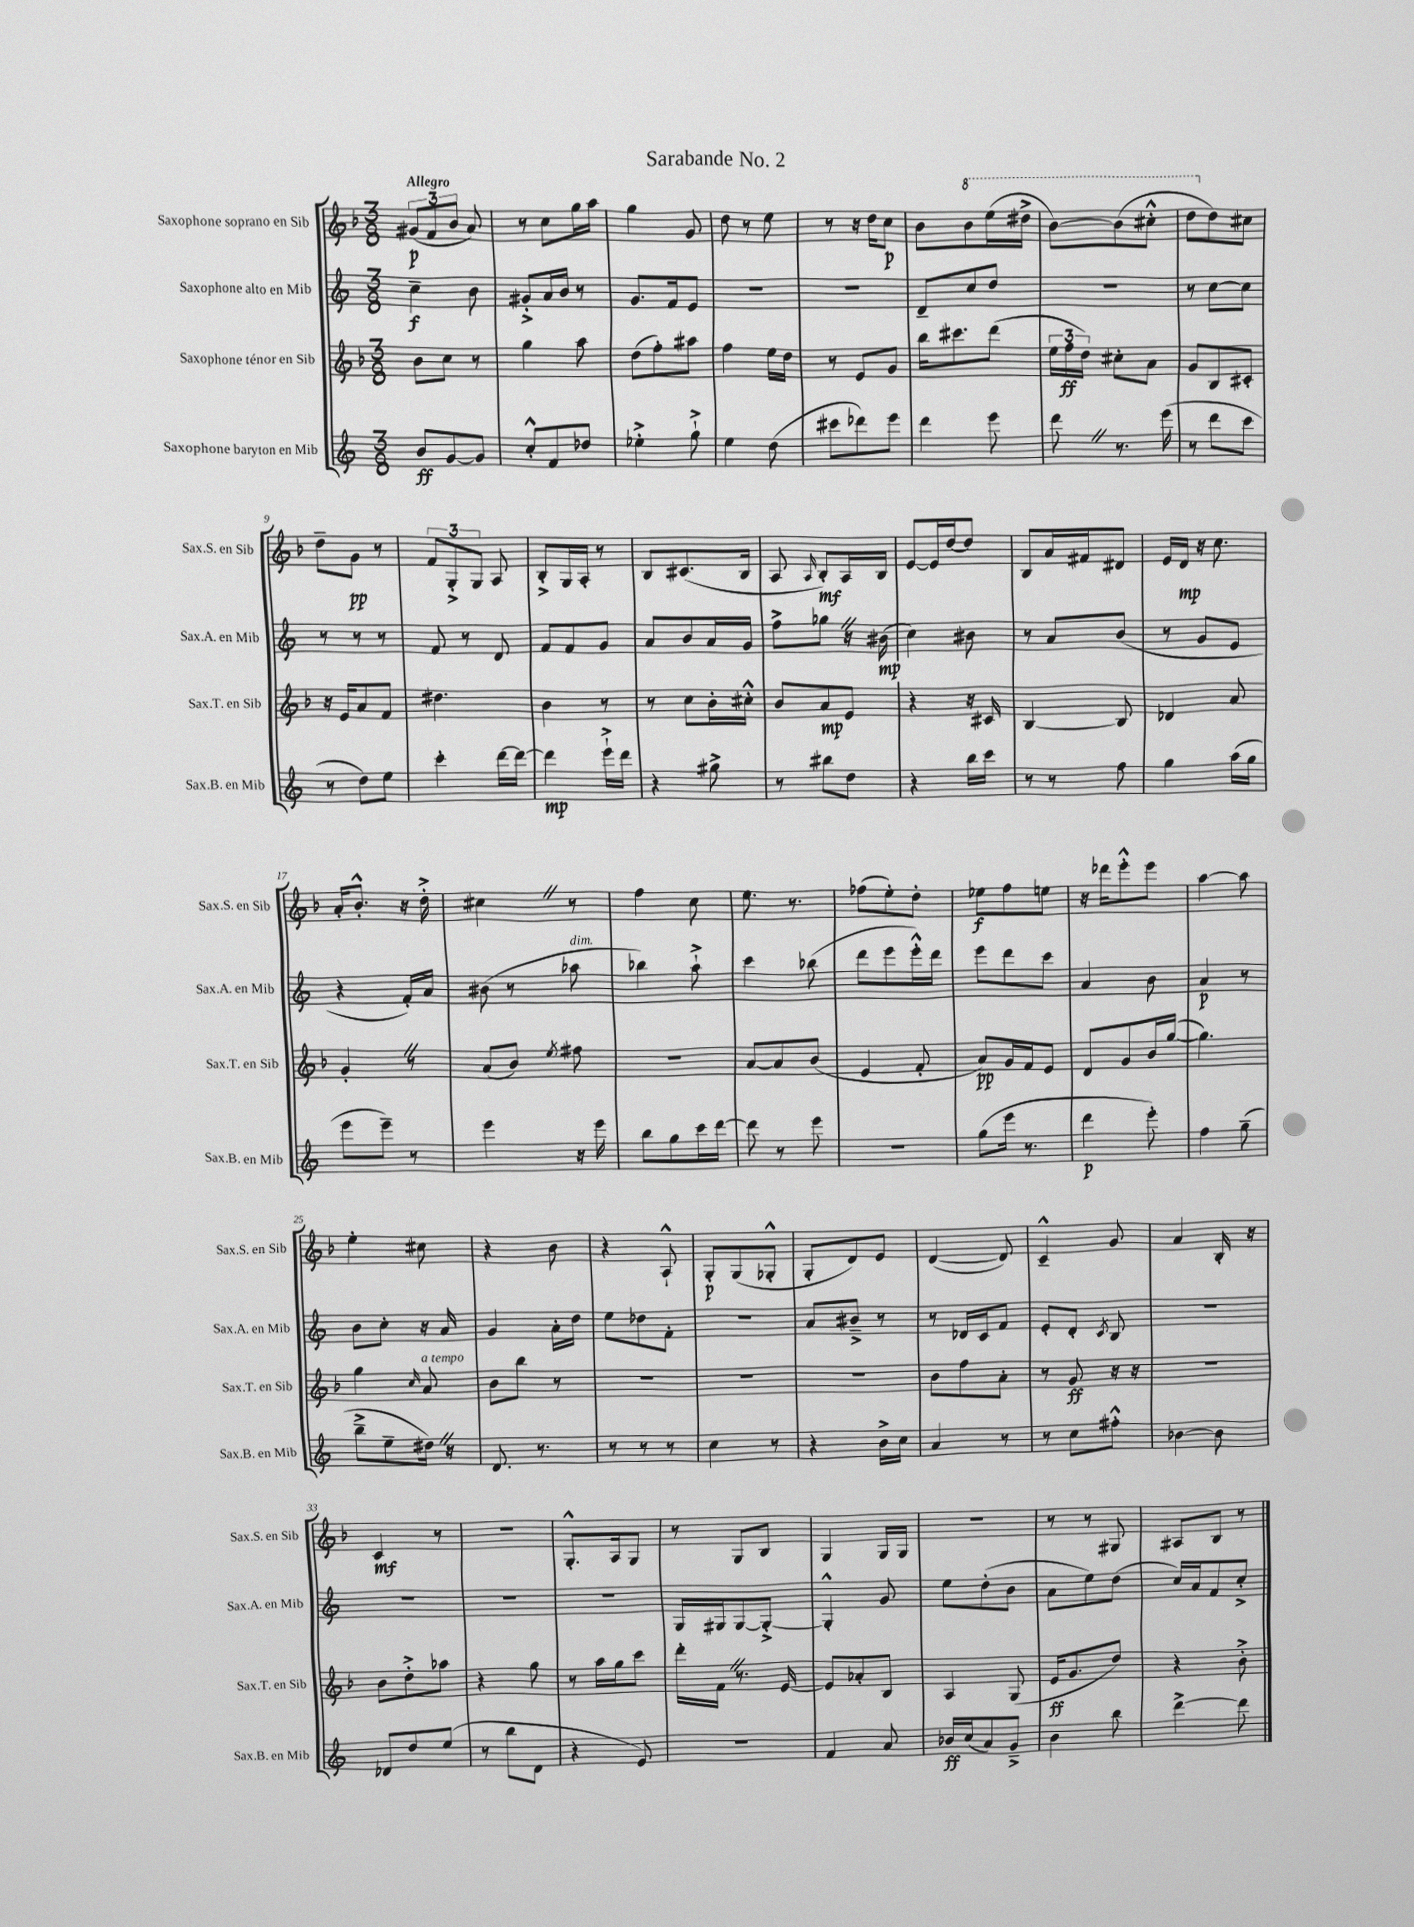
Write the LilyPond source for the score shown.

\header { title = "Sarabande No. 2" }
<<
\new StaffGroup <<
\new Staff = "s0" \with { instrumentName = "Saxophone soprano en Sib" shortInstrumentName = "Sax.S. en Sib" } {
    \clef treble \key f \major \numericTimeSignature \time 3/8 \tempo "Allegro"
    \autoBeamOff \tuplet 3/2 { gis'8[\p( f'8 bes'8] } a'8) |
    r8 c''8[ g''16 a''16] |
    g''4 g'8 |
    d''8 r8 e''8 |
    r8 r16 d''16[ c''8]\p |
    bes'8[ \ottava #1 bes''8 e'''16( dis'''16]-> |
    bes''8[~) bes''8( cis'''8]-.-^ |
    d'''8[ \ottava #0 d''8) cis''8] |
    d''8[-- g'8]\pp r8 |
    \tuplet 3/2 { f'8[ g8-.-> g8] } a8 |
    bes8[-.-> g16 a16]-. r8 |
    bes8[ cis'8.( bes16] |
    a8 \grace { a16 } bes8[-.\mf) a16 bes16] |
    e'8[~ e'16 d''16~ d''8] |
    bes8[ a'16 fis'16 dis'8] |
    e'16[ d'16]\mp r16 c''8. |
    a'16[-. bes'8.]-.-^ r16 d''16-.-> |
    cis''4 \once \override BreathingSign.text = \markup { \musicglyph "scripts.caesura.straight" } \breathe r8 |
    f''4 c''8 |
    e''8. r8. |
    fes''8[( e''8-.) d''8]-. |
    ees''8[\f f''8 e''8] |
    r16 des'''16[ e'''8-.-^ e'''8] |
    a''4~ a''8 |
    e''4-. cis''8 |
    r4 bes'8 |
    r4 a8-!-^ |
    g8[-.\p g8( ges8]-.-^ |
    g8[-. d'8) e'8] |
    d'4~( d'8) |
    c'4---^ g'8 |
    a'4 bes16-. r16 |
    c'4\mf r8 |
    R4. |
    g8.[-.-^ a16 g8] |
    r8 g8[ bes8] |
    g4 g16[ g16] |
    R4. |
    r8 r8 gis8 |
    ais8[ bes8] r8 \bar "|." |
}
\new Staff = "s1" \with { instrumentName = "Saxophone alto en Mib" shortInstrumentName = "Sax.A. en Mib" } {
    \clef treble \key c \major \numericTimeSignature \time 3/8
    \autoBeamOff c''4--\f b'8 |
    gis'8[-.-> a'16 b'16] r8 |
    g'8.[ f'16 e'8] |
    R4. |
    R4. |
    d'8[-- c''8 d''8] |
    R4. |
    r8 c''8[~ c''8] |
    r8 r8 r8 |
    f'8 r8 d'8 |
    f'8[ f'8 g'8] |
    a'8[ b'8 a'16 g'16] |
    f''8[-> ges''8] \once \override BreathingSign.text = \markup { \musicglyph "scripts.caesura.straight" } \breathe r16 bis'16\mp( |
    c''4) bis'8 |
    r8 a'8[ b'8]( |
    r8 g'8[ e'8] |
    r4 f'16[-.) a'16] |
    bis'8( r8 aes''8^\markup { \italic "dim." } |
    bes''4) a''8-!-> |
    c'''4 bes''8( |
    d'''8[ e'''8 e'''16-.-^) d'''16] |
    e'''8[ d'''8 c'''8] |
    a'4 b'8 |
    a'4\p r8 |
    b'8[ c''8]-. r16 a'16 |
    g'4 a'16[-. d''16] |
    e''8[ des''8 f'8]-. |
    R4. |
    a'8[ bis'8]---> r8 |
    r8 des'16[ c'16 f'8] |
    e'8[-. d'8]-. \acciaccatura { c'8 } b8 |
    R4. |
    R4. |
    R4. |
    R4. |
    g16[ gis16 gis8~ gis8]~-.-> |
    gis4-.-^ g'8 |
    e''8[ d''8-.( b'8] |
    a'8[ e''8) d''8]( |
    c''16[) a'16 f'8 c''8]-.-> \bar "|." |
}
\new Staff = "s2" \with { instrumentName = "Saxophone ténor en Sib" shortInstrumentName = "Sax.T. en Sib" } {
    \clef treble \key f \major \numericTimeSignature \time 3/8
    \autoBeamOff bes'8[ c''8] r8 |
    g''4 a''8 |
    d''8[( f''8-.) ais''8] |
    f''4 e''16[ d''16] |
    r8 e'8[ g'8] |
    bes''16[ cis'''8. d'''8]( |
    \tuplet 3/2 { e''16[ f''16\ff d''16]) } cis''8[-. a'8] |
    g'8[ bes8 cis'8]-. |
    r16 e'16[ a'8 f'8] |
    dis''4. |
    bes'4 r8 |
    r8 c''8[ bes'16-. cis''16]-.-^ |
    bes'8[ a'8\mp e'8] |
    r4 r16 cis'16 |
    bes4~ bes8 |
    des'4 a'8 |
    g'4-. \once \override BreathingSign.text = \markup { \musicglyph "scripts.caesura.straight" } \breathe r8 |
    a'8[( bes'8]) \acciaccatura { e''8 } fis''8 |
    r4. |
    a'8[~ a'8 bes'8]( |
    e'4 f'8-. |
    a'8[\pp) g'16 f'16 e'8] |
    d'8[ g'8 bes'16 g''16]~( |
    g''4.) |
    g''4 \grace { c''16 } a'8^\markup { \italic "a tempo" } |
    bes'8[ bes''8] r8 |
    R4. |
    R4. |
    R4. |
    bes'8[ f''8 a'8]-. |
    r8 g'8\ff r16 r16 |
    R4. |
    bes'8[ d''8-.-> aes''8] |
    r4 g''8 |
    r8 a''16[ g''16 c'''8] |
    d'''16[-. f'16] \once \override BreathingSign.text = \markup { \musicglyph "scripts.caesura.straight" } \breathe r8. e'16~ |
    e'8[ aes'8-. bes8] |
    a4 g8( |
    e'16[\ff g'8. d''8]) |
    r4 bes'8-.-> \bar "|." |
}
\new Staff = "s3" \with { instrumentName = "Saxophone baryton en Mib" shortInstrumentName = "Sax.B. en Mib" } {
    \clef treble \key c \major \numericTimeSignature \time 3/8
    \autoBeamOff b'8[\ff g'8~ g'8] |
    c''8[-.-^ f'8 des''8] |
    ees''4-.-> g''8-!-> |
    e''4 d''8( |
    cis'''8[ des'''8) e'''8] |
    d'''4 e'''8 |
    d'''8 \once \override BreathingSign.text = \markup { \musicglyph "scripts.caesura.straight" } \breathe r8. e'''16( |
    r8 d'''8[ c'''8] |
    r8 d''8[) e''8] |
    c'''4-. d'''16[~ d'''16]~ |
    d'''4\mp e'''16[-!-> d'''16] |
    r4 gis''8-> |
    r8 bis''8[ d''8] |
    r4 b''16[ c'''16] |
    r8 r8 f''8 |
    g''4 a''16[( g''16] |
    e'''8[ e'''8]--) r8 |
    e'''4 r16 e'''16 |
    b''8[ g''8 c'''16 d'''16]~ |
    d'''8 r8 e'''8 |
    R4. |
    g''8[( e'''16] r8. |
    d'''4\p e'''8-.) |
    f''4 g''8--( |
    b''8[---> e''8-- dis''16]) \once \override BreathingSign.text = \markup { \musicglyph "scripts.caesura.straight" } \breathe r16 |
    d'8. r8. |
    r8 r8 r8 |
    c''4 r8 |
    r4 b'16[-> c''16] |
    a'4 r8 |
    r8 c''8[ fis''8]-.-^ |
    bes'4~ bes'8 |
    des'8[ d''8 e''8]( |
    r8 b''8[ d'8] |
    r4 e'8) |
    R4. |
    f'4 a'8 |
    bes'16[\ff c''16( a'8) g'8]---> |
    b'4 b''8 |
    d'''4~-> d'''8 \bar "|." |
}
>>
>>
